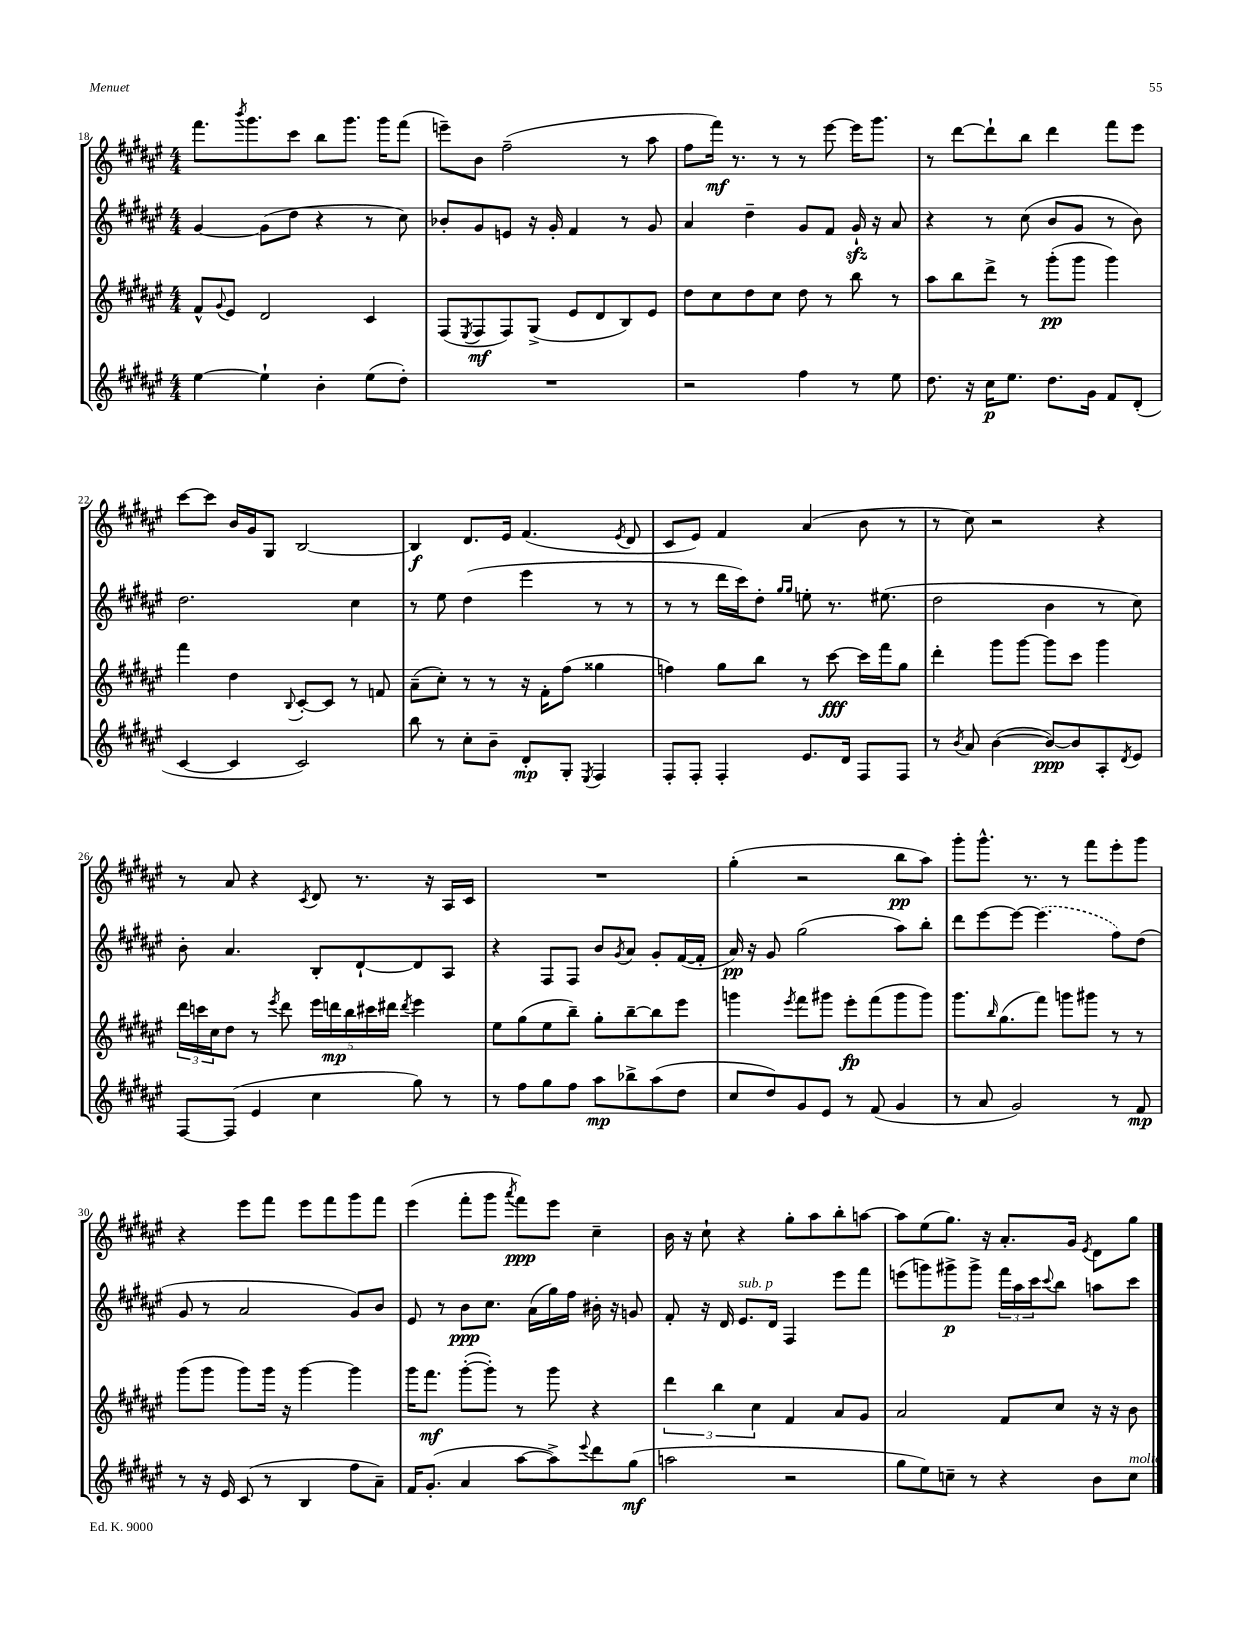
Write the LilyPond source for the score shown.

<<
\new StaffGroup <<
\new Staff = "s0" {
    \clef treble \key fis \major \numericTimeSignature \time 4/4
    fis'''8. \acciaccatura { b'''8 } gis'''8. cis'''8 b''8 gis'''8. gis'''16 fis'''8( |
    e'''8--) b'8 fis''2--( r8 ais''8 |
    fis''8 fis'''16\mf) r8. r8 r8 eis'''8~ eis'''16 gis'''8. |
    r8 dis'''8~ dis'''8-! b''8 dis'''4 fis'''8 eis'''8 |
    cis'''8~ cis'''8 b'16 gis'16 gis8 b2~ |
    b4\f dis'8. eis'16 fis'4.( \acciaccatura { eis'8 } dis'8 |
    cis'8 eis'8) fis'4 ais'4( b'8 r8 |
    r8 cis''8) r2 r4 |
    r8 ais'8 r4 \acciaccatura { cis'8 } dis'8 r8. r16 ais16 cis'16 |
    R1 |
    gis''4-.( r2 b''8\pp ais''8) |
    gis'''8-. gis'''8.-^ r8. r8 fis'''8 eis'''8-. gis'''8 |
    r4 eis'''8 fis'''8 eis'''8 fis'''8 gis'''8 fis'''8 |
    eis'''4( fis'''8-. gis'''8 \acciaccatura { ais'''8 } fis'''8\ppp) eis'''8 cis''4-- |
    b'16 r16 cis''8-! r4 gis''8-. ais''8 b''8-. a''8~ |
    a''8 eis''8( gis''8.) r16 ais'8.-. gis'16 \acciaccatura { eis'8 } dis'8 gis''8 \bar "|." |
}
\new Staff = "s1" {
    \clef treble \key fis \major \numericTimeSignature \time 4/4
    gis'4~ gis'8( dis''8 r4 r8 cis''8) |
    bes'8-. gis'8 e'8 r16 gis'16-. fis'4 r8 gis'8 |
    ais'4 dis''4-- gis'8 fis'8 gis'16-!\sfz r16 ais'8 |
    r4 r8 cis''8( b'8 gis'8 r8 b'8) |
    dis''2. cis''4 |
    r8 eis''8 dis''4( eis'''4 r8 r8 |
    r8 r8 dis'''16 cis'''16) dis''8-. \grace { gis''16 gis''16 } e''8-. r8. eis''8.( |
    dis''2 b'4 r8 cis''8) |
    b'8-. ais'4. b8-. dis'8~-! dis'8 ais8 |
    r4 fis8 fis8 b'8 \acciaccatura { gis'8 } ais'8 gis'8-. fis'16~( fis'16-. |
    ais'16\pp) r16 gis'8 gis''2( ais''8) b''8-. |
    dis'''8 eis'''8~ eis'''8~ \once \slurDashed eis'''4.( fis''8) dis''8( |
    gis'8 r8 ais'2 gis'8) b'8 |
    eis'8 r8 b'8\ppp cis''8. ais'16( gis''16) fis''16 bis'16-. r16 g'8 |
    fis'8-. r16 dis'16 eis'8.^\markup { \italic "sub. p" } dis'16 fis4 eis'''8 fis'''8 |
    e'''8( g'''8) gis'''8->\p gis'''8-> \tuplet 3/2 { fis'''16 ais''16 cis'''16 } \appoggiatura { cis'''8 } b''8 a''8 cis'''8 \bar "|." |
}
\new Staff = "s2" {
    \clef treble \key fis \major \numericTimeSignature \time 4/4
    fis'8-^ \appoggiatura { gis'8 } eis'8 dis'2 cis'4 |
    fis8( \acciaccatura { eis8 } fis8\mf fis8) gis8->( eis'8 dis'8 b8) eis'8 |
    dis''8 cis''8 dis''8 cis''8 dis''8 r8 b''8 r8 |
    ais''8 b''8 dis'''8-> r8 gis'''8-.\pp( gis'''8 gis'''4) |
    fis'''4 dis''4 \appoggiatura { b8 } cis'8~-. cis'8 r8 f'8 |
    ais'8--( cis''8-.) r8 r8 r16 fis'16-. fis''8( gisis''4 |
    f''4) gis''8 b''8 r8 cis'''8~\fff cis'''16 fis'''16 gis''8 |
    dis'''4-. gis'''8 gis'''8~ gis'''8 cis'''8 gis'''4 |
    \tuplet 3/2 { dis'''16 c'''16 cis''16 } dis''8 r8 \acciaccatura { eis'''8 } dis'''8 \tuplet 5/4 { eis'''16 d'''16\mp b''16 cis'''16 dis'''16 } \acciaccatura { dis'''8 } eis'''4 |
    eis''8 gis''8( eis''8 b''8--) gis''8-. b''8~-- b''8 eis'''8 |
    g'''4 \acciaccatura { eis'''8 } fis'''8 gis'''8 eis'''8-.\fp fis'''8( gis'''8 gis'''8) |
    gis'''8. \grace { b''16 } gis''8.( fis'''8) g'''8 gis'''8 r8 r8 |
    gis'''8( gis'''8 gis'''8) gis'''16 r16 gis'''4~ gis'''4 |
    gis'''16 fis'''8.\mf gis'''8~-.( gis'''8-.) r8 gis'''8 r4 |
    \tuplet 3/2 { dis'''4 b''4 cis''4 } fis'4 ais'8 gis'8 |
    ais'2 fis'8 cis''8 r16 r16 b'8 \bar "|." |
}
\new Staff = "s3" {
    \clef treble \key fis \major \numericTimeSignature \time 4/4
    eis''4~ eis''4-! b'4-. eis''8( dis''8-.) |
    R1 |
    r2 fis''4 r8 eis''8 |
    dis''8. r16 cis''16\p eis''8. dis''8. gis'16 fis'8 dis'8-.( |
    cis'4~ cis'4 cis'2) |
    b''8 r8 cis''8-. b'8-- dis'8-.\mp gis8-. \acciaccatura { eis8 } fis4 |
    fis8-. fis8-. fis4-. eis'8. dis'16 fis8 fis8 |
    r8 \acciaccatura { b'8 } ais'8 b'4~( b'8~\ppp) b'8 ais8-. \acciaccatura { dis'8 } eis'8 |
    fis8~ fis8( eis'4 cis''4 gis''8) r8 |
    r8 fis''8 gis''8 fis''8 ais''8\mp bes''8-> ais''8( dis''8 |
    cis''8 dis''8) gis'8 eis'8 r8 fis'8( gis'4 |
    r8 ais'8 gis'2) r8 fis'8\mp |
    r8 r16 eis'16 cis'8( r8 b4 fis''8 ais'8--) |
    fis'16 gis'8.-.( ais'4 ais''8~ ais''8->) \appoggiatura { eis'''8 } dis'''8 gis''8\mf( |
    a''2 r2 |
    gis''8 eis''8) c''8-- r8 r4 b'8 c''8^\markup { \italic "molto" } \bar "|." |
}
>>
>>
\layout { \context { \Score currentBarNumber = #18 } }
